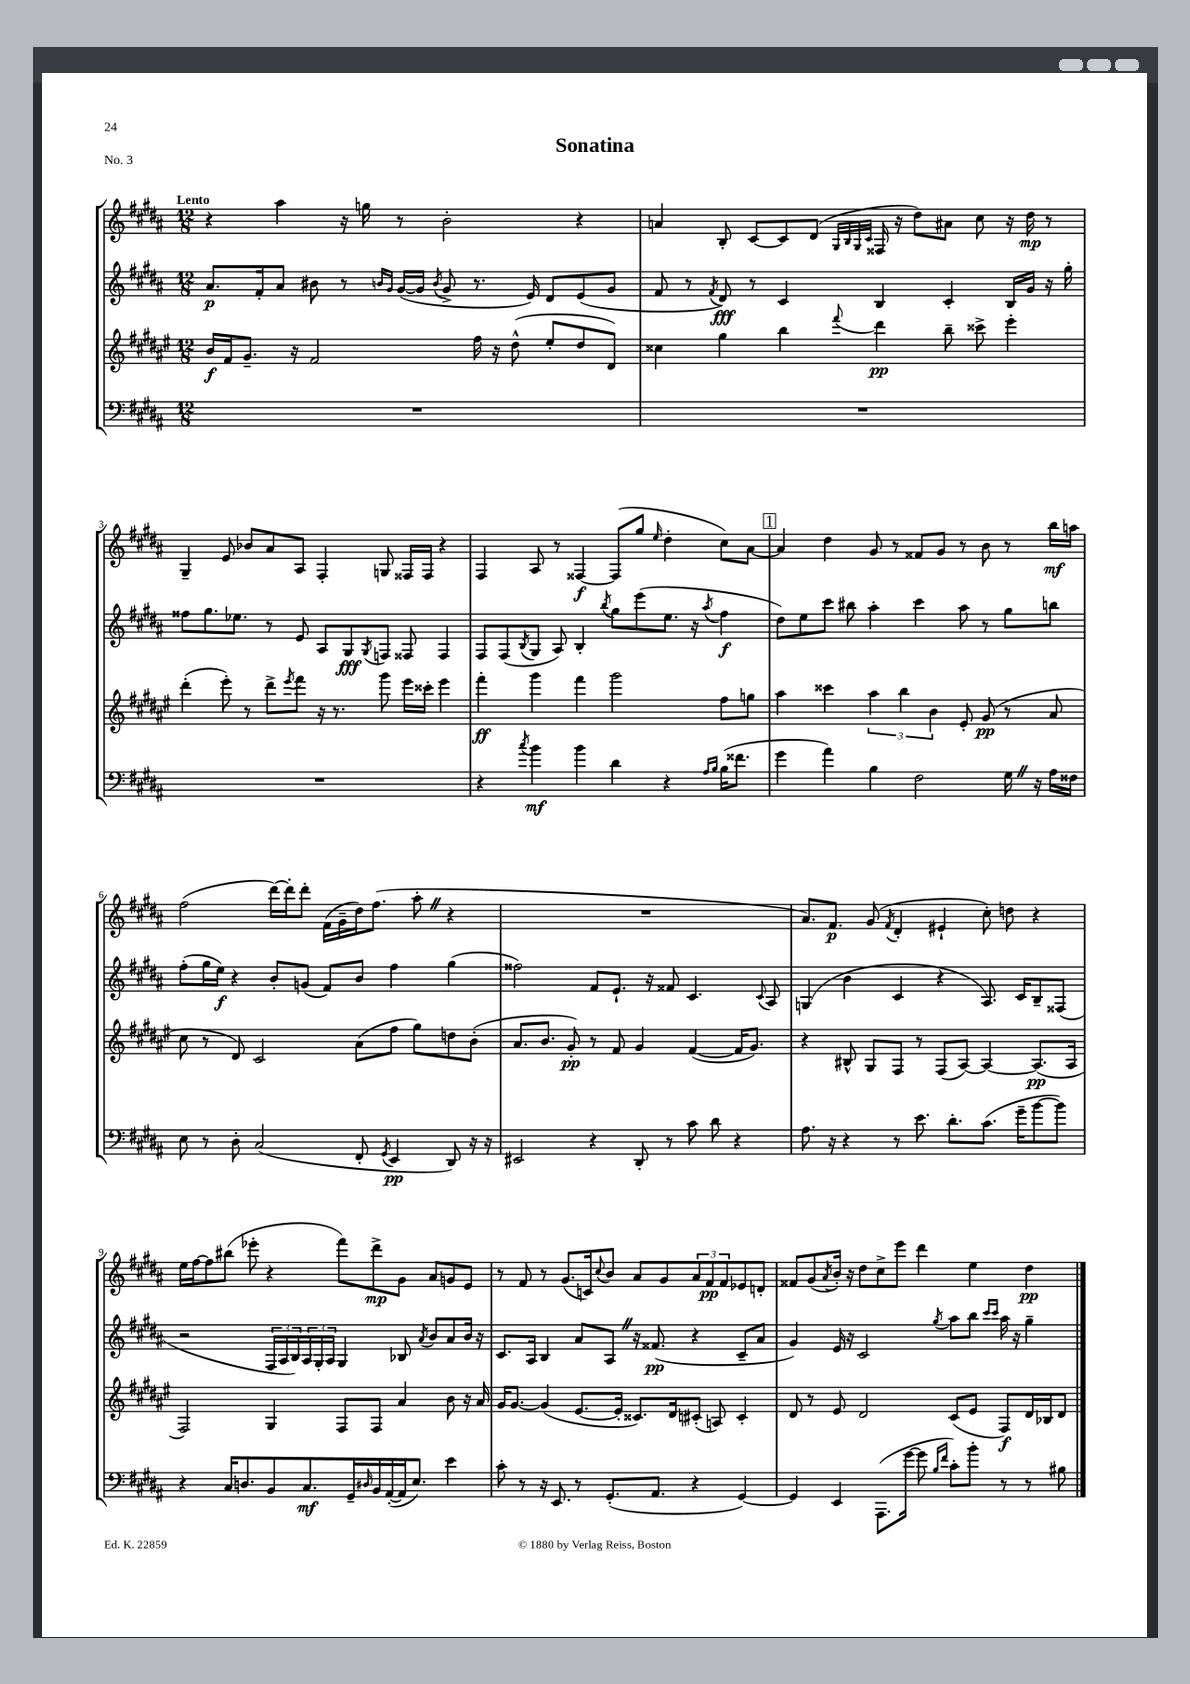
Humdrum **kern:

**kern	**kern	**kern	**kern
*staff4	*staff3	*staff2	*staff1
*clefF4	*clefG2	*clefG2	*clefG2
*k[f#c#g#d#a#]	*k[f#c#g#d#a#e#]	*k[f#c#g#d#a#]	*k[f#c#g#d#a#]
*M12/8	*M12/8	*M12/8	*M12/8
1.r	16b	8.a#	4r
.	16f#	.	.
.	8.g#~	.	.
.	.	16f#'	.
.	.	8a#	4aa#
.	16r	.	.
.	2f#	8b#	.
.	.	8r	16r
.	.	.	16gg
.	.	16qqb	.
.	.	16qqg#	.
.	.	([16g#	8r
.	.	16g#]	.
.	.	8qb	.
.	.	8g#^	2b'
.	16ff#	8.r	.
.	16r	.	.
.	(8dd#^^	.	.
.	.	16e)	.
.	8ee#'	8d#	.
.	8dd#	(8e	4r
.	8d#)	8g#	.
=	=	=	=
1.r	4cc##	8f#	4a
.	.	8r	.
.	.	8qf#	.
.	4gg#	8d#)	8B'
.	.	8r	[8c#
.	4bb	4c#	8c#]
.	.	.	(8d#
.	.	.	32qqG#
.	.	.	32qqB
.	.	.	32qqG#
.	8qqfff#	.	32qqc#
.	4ddd#	4B	16F##
.	.	.	16r
.	.	.	8dd#)
.	8bb~	4c#'	8a#
.	8ccc##^	.	8cc#
.	4eee#'	16B	16r
.	.	16g#	16dd#
.	.	16r	8r
.	.	16gg#'	.
=	=	=	=
1.r	(4ddd#'	8ff##	4G#~
.	.	8.gg#	.
.	8eee#')	.	8e
.	.	8.ee-	.
.	8r	.	8b-
.	8ddd#^	8r	8a#
.	8qeee#	.	.
.	8fff#	8e	8A#
.	16r	8A#	4F#'
.	8.r	.	.
.	.	8G#	.
.	.	8qG#	.
.	8ggg#	8F	8G
.	16eee#	8F##	16F##
.	16ccc##'	.	16F##
.	4eee#	4F##	4r
=	=	=	=
4r	4fff#'	8F#	4F#
.	.	(8F#	.
8qcc#	.	8qB	.
4b	4ggg#	8G#	8A#
.	.	8A#)	8r
4b	4fff#	4B'	[4F##
.	.	8qbb	.
4d#	2ggg#	8gg#	(8F##]
.	.	(8eee	8gg#
.	.	.	16qqee
4r	.	8.ee	4dd#'
.	.	16r	.
16qqA#	.	.	.
16qqB	.	8qaa#	.
(16B	8ff#	4ff#	8cc#)
8.f##	.	.	.
.	8gg	.	[8a#
=	=	=	=
4g#	4aa#	8dd#)	4a#]
.	.	8ee	.
4a#)	4ccc##	8ccc#	4dd#
.	.	8bb#	.
4B	6aa#	4aa#'	8g#
.	.	.	8r
.	6bb	.	.
2F#	.	4ccc#	8f##
.	6b	.	.
.	.	.	8g#
.	8e#'	8aa#	8r
.	(8g#	8r	8b
16G#	8r	8gg#	8r
16r	.	.	.
16A#	8a#	8bb	16bb
16F##	.	.	16aa
=	=	=	=
8E	8cc#	(8ff#'	(2ff#
8r	8r	16gg#	.
.	.	16ee)	.
8D#'	8d#)	4r	.
(2C#	2c#	.	.
.	.	8b'	[16ddd#)
.	.	.	16ddd#']
.	.	(8g	8ddd#'
.	.	8f#)	(16f#
.	.	.	16g#~
8FF#'	(8a#	8b	16dd#)
.	.	.	(8.ff#
8qGG#	.	.	.
4EE	8ff#	4ff#	.
.	8gg#)	.	8aa#'
8DD#)	8dd	(4gg#	4r
16r	(8b'	.	.
16r	.	.	.
=	=	=	=
2EE#	8.a#	2ff##)	1.r
.	8.b	.	.
.	8g#')	.	.
4r	8r	8f#	.
.	8f#	8.e`	.
8DD#'	4g#	.	.
.	.	16r	.
8r	.	8f##	.
8c#	([4f#	4.c#	.
8d#	.	.	.
4r	16f#]	.	.
.	8.g#)	.	.
.	.	8qqc#	.
.	.	8A#	.
=	=	=	=
8.A#	4r	(4G	8.a#)
16r	.	.	8.f#
4r	8B#^^	4b	.
.	8G#	.	(8g#
.	.	.	8qf#
8r	8F#	4c#	4d#'
8.e	8r	.	.
.	(8F#	4r	4e#`
8.d#'	.	.	.
.	[8A#)	.	.
(8.c#	4A#_	8.A#)	8cc#')
.	.	.	8dd
16g#~	.	16c#	.
[8b	(8.A#]	8B~	4r
8b])	.	(8F##	.
.	16A#	.	.
=	=	=	=
4r	2F#)	2r	16ee
.	.	.	[16ff#
.	.	.	8ff#]
16C#	.	.	(8bb#
8.D	.	.	.
.	.	.	8eee-'
8BB	4G#	24F#	4r
.	.	24A#	.
.	.	24B)	.
8.C#	.	24A#	.
.	.	24G#'	.
.	.	24A#	.
.	8F#	4G#	8fff#)
16GG#~	.	.	.
16qqD#	.	.	.
16BB	8F#	.	8ddd#^
([16AA#'	.	.	.
16AA#]	4a#	8B-	8g#
8.E)	.	.	.
.	.	8qa#	.
.	.	8b	8a#
4e	8b	8a#	8g
.	16r	16b	8e
.	16a#	16r	.
=	=	=	=
8c#'	16g#	8.c#	8r
.	[8.g#	.	.
8r	.	.	8f#
.	.	16A#	.
16r	(4g#]	4B	8r
8.EE	.	.	.
.	.	.	(8.g#
8r	[8.e#	8a#	.
.	.	.	16c)
.	.	.	8qqcc#
(8.GG#'	.	8A#	8b
.	16e#']	.	.
.	8.c##)	16r	8a#
8.AA#	.	(8.f##	.
.	.	.	8g#
.	16d#	.	.
4r	(8c#'	4r	12a#
.	.	.	12f#
.	8A)	.	.
.	.	.	12f#
[4GG#)	4c#'	8c#~	8e-
.	.	8a#	8d'
=	=	=	=
4GG#]	8d#	4g#)	8f##
.	8r	.	(8g#
.	.	.	8qa#
4EE	8e#	16e	16b')
.	.	16r	16r
.	2d#	2c#	8dd#
(8.AAA#	.	.	8cc#^
.	.	.	8eee
[16g#	.	.	.
8g#]	.	.	4ddd#
16qqB	.	.	.
16qqf#	.	8qgg#	.
8c#')	(8c#	8aa#	.
8b'	8e#	8bb	4ee
.	.	16qqccc#	.
.	.	16qqccc#	.
8r	8F#)	16aa#	.
.	.	16r	.
8r	16d#	4gg#~	4dd#
.	16B-	.	.
8B#	8d#	.	.
==	==	==	==
*-	*-	*-	*-
